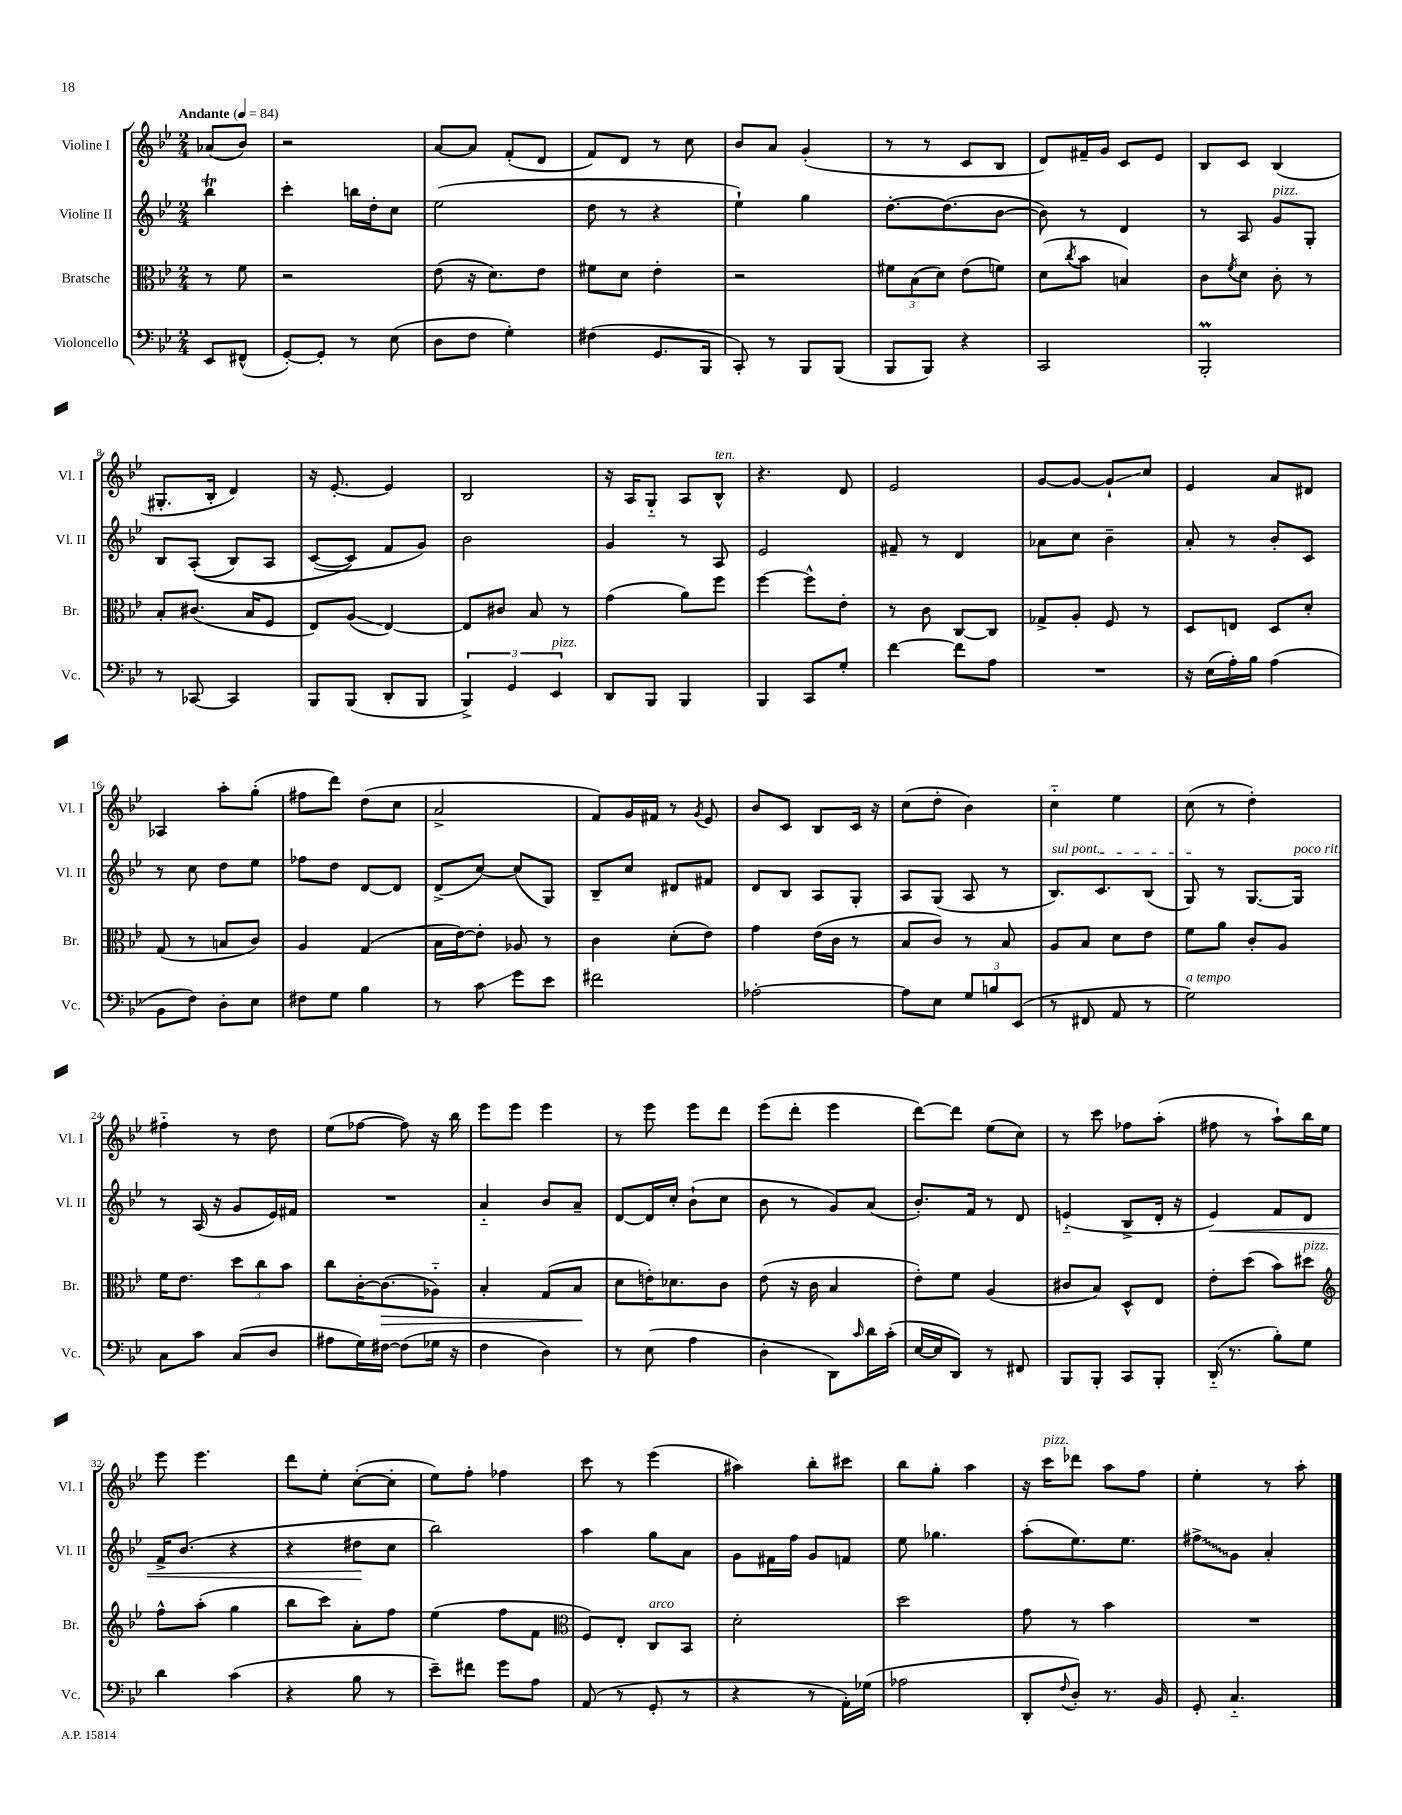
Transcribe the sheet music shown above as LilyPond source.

<<
\new StaffGroup <<
\new Staff = "s0" \with { instrumentName = "Violine I" shortInstrumentName = "Vl. I" } {
    \clef treble \key bes \major \numericTimeSignature \time 2/4 \partial 4 \tempo "Andante" 4 = 84
    aes'8( bes'8) |
    r2 |
    a'8~ a'8 f'8-.( d'8 |
    f'8) d'8 r8 c''8 |
    bes'8 a'8 g'4-.( |
    r8 r8 c'8 bes8 |
    d'8) fis'16-- g'16 c'8 ees'8 |
    bes8 c'8 bes4( |
    gis8.-. bes16-. d'4) |
    r16 ees'8.~-. ees'4 |
    bes2 |
    r16 a16 g8-_ a8 bes8-^^\markup { \italic "ten." } |
    r4. d'8 |
    ees'2 |
    g'8~ g'8~ g'8-!\glissando c''8 |
    ees'4 a'8 dis'8 |
    aes4 a''8-. g''8-.( |
    fis''8 d'''8) d''8( c''8 |
    a'2-> |
    f'8) g'16 fis'16 r8 \acciaccatura { g'8 } ees'8 |
    bes'8 c'8 bes8 c'16 r16 |
    c''8( d''8-. bes'4) |
    c''4-_ ees''4 |
    c''8( r8 d''4-.) |
    fis''4-_ r8 d''8 |
    ees''8( fes''8~ fes''8) r16 bes''16 |
    ees'''8 ees'''8 ees'''4 |
    r8 ees'''8 ees'''8 d'''8 |
    ees'''8( d'''8-. ees'''4 |
    d'''8~) d'''8 ees''8( c''8) |
    r8 c'''8 fes''8 a''8-.( |
    fis''8 r8 a''8-!) bes''16 ees''16 |
    ees'''8 ees'''4. |
    d'''8 ees''8-. c''8~-.( c''8-. |
    ees''8) f''8-. fes''4 |
    c'''8 r8 ees'''4( |
    ais''4) bes''8-. cis'''8 |
    bes''8 g''8-. a''4 |
    r16 c'''16^\markup { \italic "pizz." } des'''8 a''8 f''8 |
    ees''4-. r8 a''8-. \bar "|." |
}
\new Staff = "s1" \with { instrumentName = "Violine II" shortInstrumentName = "Vl. II" } {
    \clef treble \key bes \major \numericTimeSignature \time 2/4 \partial 4
    bes''4\trill |
    c'''4-. b''16 d''16-. c''8 |
    ees''2( |
    d''8 r8 r4 |
    ees''4-!) g''4 |
    d''8.~-. d''8.( bes'8~ |
    bes'8) r8 d'4 |
    r8 a8 g'8^\markup { \italic "pizz." } g8-. |
    bes8 a8-.(\( bes8) a8 |
    c'8~( c'8\) f'8 g'8) |
    bes'2 |
    g'4 r8 a8 |
    ees'2 |
    fis'8-- r8 d'4 |
    aes'8 c''8 bes'4-- |
    a'8-. r8 bes'8-. c'8 |
    r8 c''8 d''8 ees''8 |
    fes''8 d''8 d'8~ d'8 |
    d'8->( c''8~) c''8( g8) |
    bes8-- c''8 dis'8 fis'8 |
    d'8 bes8 a8 g8-. |
    a8 g8( a8 r8 |
    \once \override TextSpanner.bound-details.left.text = \markup { \italic "sul pont." } bes8.\startTextSpan) c'8. bes8( |
    g8\stopTextSpan) r8 g8.~ g16^\markup { \italic "poco rit." } |
    r8 a16( r16 g'8 ees'16) fis'16 |
    R2 |
    a'4-_ bes'8 a'8-- |
    d'8~ d'16 c''16-. bes'8-!( c''8 |
    bes'8 r8 g'8) a'8( |
    bes'8.-.) f'16 r8 d'8 |
    e'4-_( bes8-> d'16-. r16 |
    ees'4\<) f'8 d'8 |
    f'16-> bes'8.( r4 |
    r4 dis''8\! c''8 |
    bes''2) |
    a''4 g''8 a'8 |
    g'8 fis'16 f''16 g'8 f'8 |
    ees''8 ges''4. |
    a''8-.( ees''8.) ees''8. |
    \once \override Glissando.style = #'zigzag fis''8->\glissando g'8 a'4-. \bar "|." |
}
\new Staff = "s2" \with { instrumentName = "Bratsche" shortInstrumentName = "Br." } {
    \clef alto \key bes \major \numericTimeSignature \time 2/4 \partial 4
    r8 f'8 |
    r2 |
    ees'8( r16 d'8.) ees'8 |
    fis'8 d'8 ees'4-. |
    r2 |
    \tuplet 3/2 { fis'8 bes8( d'8) } ees'8( f'8) |
    d'8( \acciaccatura { c''8 } bes'8 b4) |
    c'8 \acciaccatura { f'8 } d'8 c'8-. r8 |
    bes8-. cis'8.( bes16 f8 |
    ees8) a8\glissando( ees4~) |
    ees8 cis'8 bes8 r8 |
    g'4( a'8) f''8 |
    f''4~ f''8-^ ees'8-. |
    r8 c'8 c8~ c8 |
    ges8-> a8-. f8 r8 |
    d8 e8 d8 d'8-. |
    g8( r8 b8 c'8) |
    a4 g4( |
    bes16 ees'16~) ees'8-. aes8 r8 |
    c'4 d'8-.( ees'8) |
    g'4 ees'16( c'16 r8 |
    bes8 c'8) r8 bes8 |
    a8 bes8 d'8 ees'8 |
    f'8 a'8 c'8-. a8 |
    f'16 ees'8. \tuplet 3/2 { d''8 c''8 bes'8 } |
    c''8 c'16~-. c'8.\>( aes8-_) |
    bes4-. g8( bes8\! |
    d'8 e'16-.) des'8. c'8 |
    ees'8( r16 c'16 bes4 |
    ees'8-.) f'8 a4( |
    cis'8 bes8) d8-^ ees8 |
    ees'8-. d''8( bes'8) dis''8^\markup { \italic "pizz." } |
    \clef treble f''8-^ a''8-.( g''4 |
    bes''8 c'''8) a'8-. f''8 |
    ees''4( f''8 f'8 |
    \clef alto f8) ees8-. c8^\markup { \italic "arco" } bes,8 |
    d'2-. |
    d''2 |
    g'8 r8 bes'4 |
    R2 \bar "|." |
}
\new Staff = "s3" \with { instrumentName = "Violoncello" shortInstrumentName = "Vc." } {
    \clef bass \key bes \major \numericTimeSignature \time 2/4 \partial 4
    ees,8 fis,8-^( |
    g,8~-.) g,8-. r8 ees8( |
    d8 f8 g4-.) |
    fis4( g,8. bes,,16 |
    c,8-.) r8 bes,,8 bes,,8( |
    bes,,8 bes,,8) r4 |
    c,2 |
    bes,,2-.\prall |
    r8 ces,8~ ces,4 |
    bes,,8 bes,,8( d,8-. bes,,8 |
    \tuplet 3/2 { bes,,4->) g,4 ees,4^\markup { \italic "pizz." } } |
    d,8 bes,,8 bes,,4 |
    bes,,4 c,8 g8-. |
    f'4~ f'8 a8 |
    R2 |
    r16 ees16( a16-.) bes16 a4( |
    bes,8 f8) d8-. ees8 |
    fis8 g8 bes4 |
    r8 c'8\glissando g'8 ees'8 |
    fis'2 |
    aes2~-. |
    aes8 ees8 \tuplet 3/2 { g8 b8 ees,8( } |
    r8 fis,8 a,8 r8 |
    g2^\markup { \italic "a tempo" }) |
    c8 c'8 c8( d8 |
    ais8 g16) fis16~ fis8( ges16 r16 |
    f4 d4) |
    r8 ees8( a4 |
    d4-. d,8) \grace { c'16 } d'16 c'16-.( |
    ees16~ ees16 d,8) r8 fis,8 |
    bes,,8 bes,,8-. c,8 bes,,8-. |
    d,16-_( r8. bes8-.) g8 |
    d'4 c'4( |
    r4 bes8 r8 |
    ees'8--) fis'8 g'8 a8 |
    a,8( r8 g,8-. r8 |
    r4 r8 a,16-.) ges16( |
    aes2 |
    d,8-. \appoggiatura { f8 } d8-.) r8. bes,16 |
    g,8-. c4.-_ \bar "|." |
}
>>
>>
